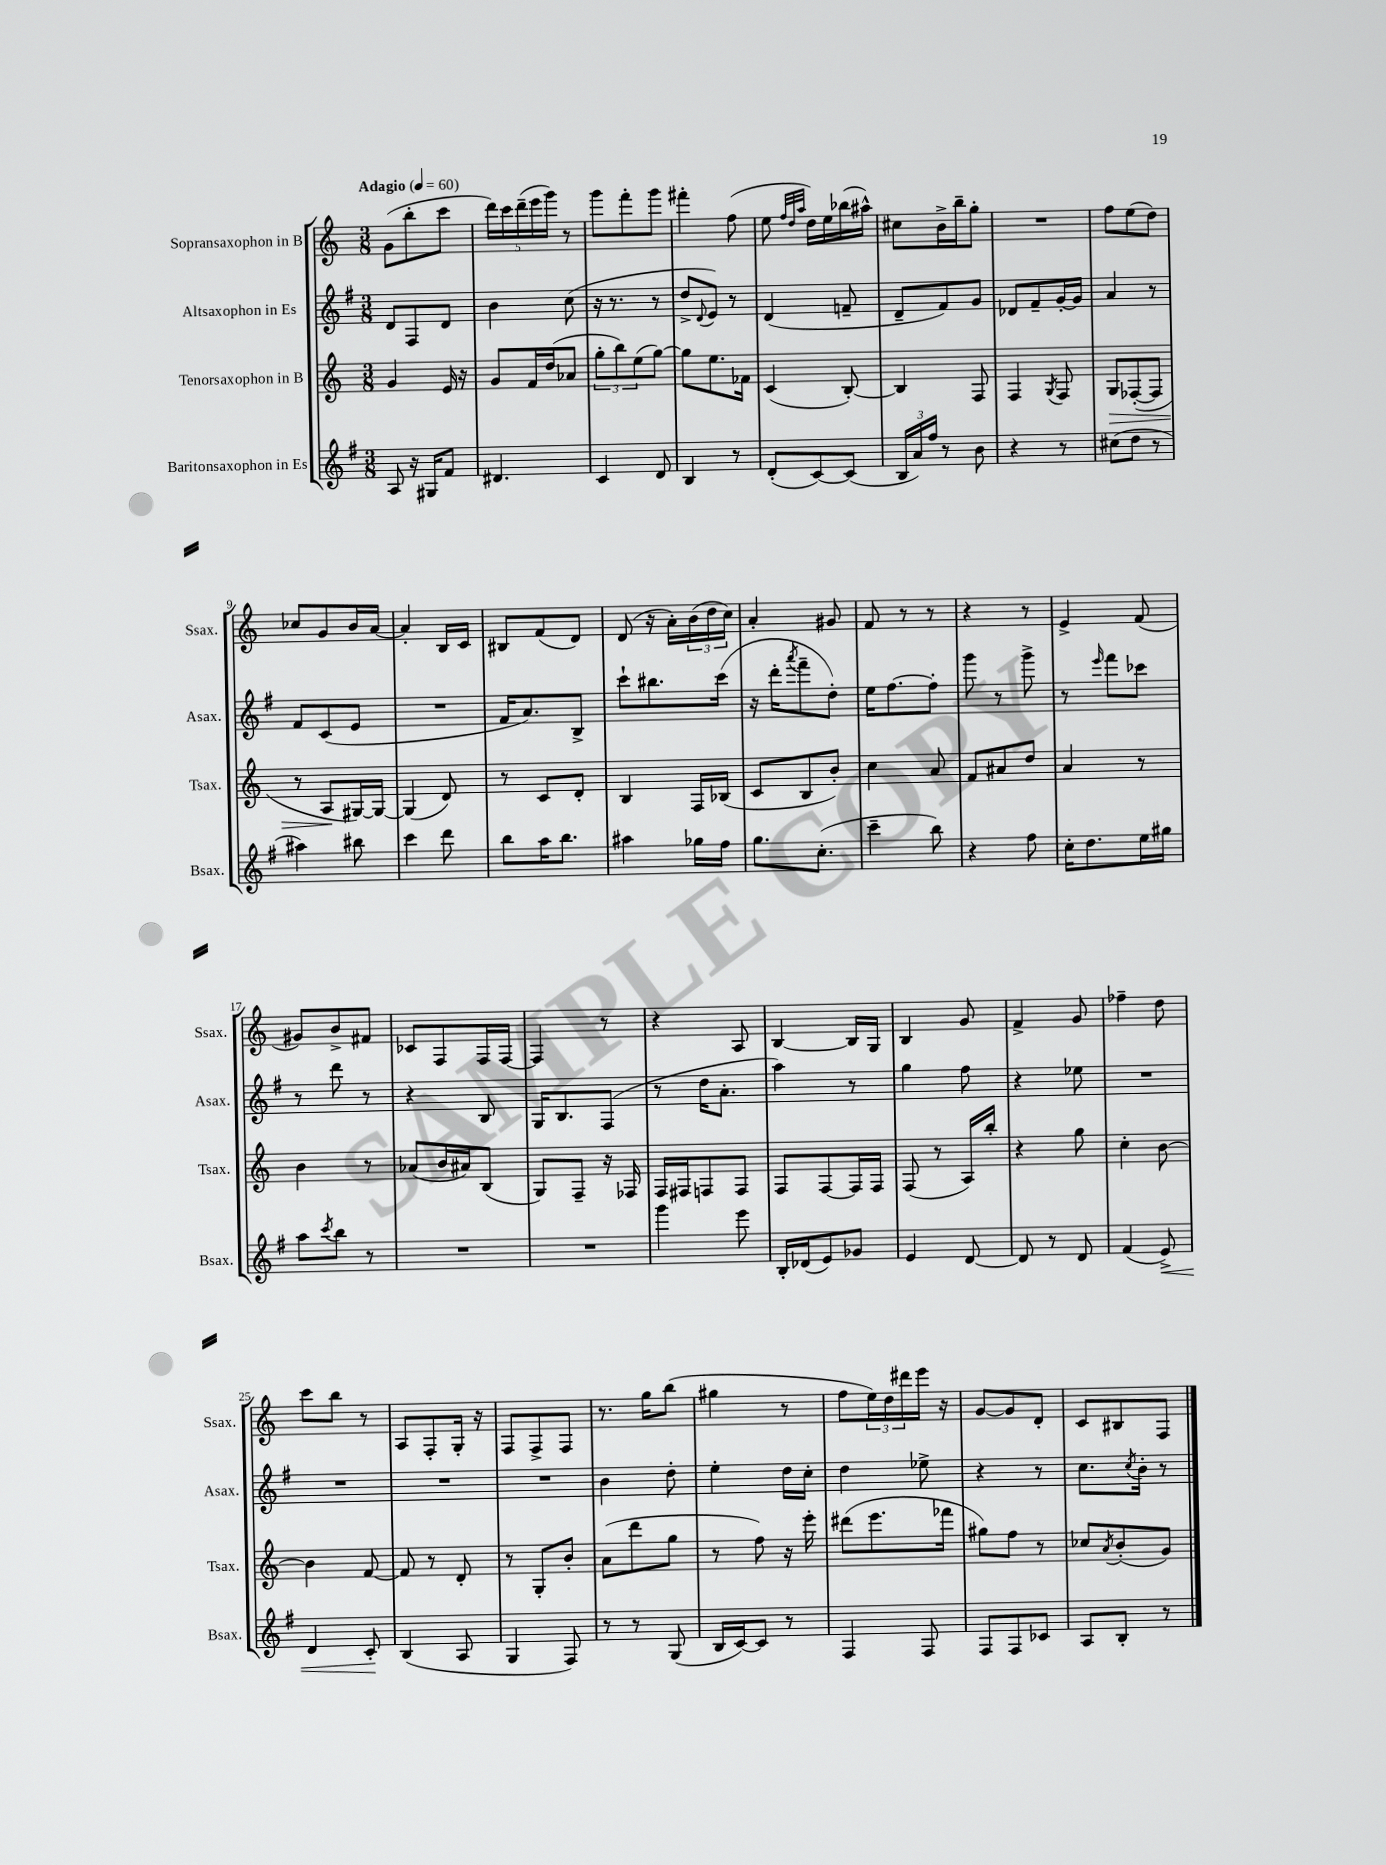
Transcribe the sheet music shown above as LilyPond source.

<<
\new StaffGroup <<
\new Staff = "s0" \with { instrumentName = "Sopransaxophon in B" shortInstrumentName = "Ssax." } {
    \clef treble \key c \major \numericTimeSignature \time 3/8 \tempo "Adagio" 4 = 60
    g'8( b''8-. c'''8 |
    \tuplet 5/4 { d'''16) c'''16 d'''16--( e'''16 g'''16) } r8 |
    g'''8 f'''8-. g'''8 |
    fis'''4-. f''8( |
    e''8 \grace { f''32 d''32 a''32 } d''16) e''16 bes''16( ais''16-^) |
    cis''8 b'16-> b''16-- g''8-. |
    R4. |
    f''8 e''8( d''8) |
    ces''8 g'8 b'16 a'16~ |
    a'4-. b16 c'16 |
    bis8 f'8( d'8) |
    d'8( r16 a'16-.) \tuplet 3/2 { b'16( d''16 c''16) } |
    a'4-. gis'8 |
    f'8 r8 r8 |
    r4 r8 |
    e'4-> f'8( |
    gis'8) b'8-> fis'8 |
    ces'8 f8 f16 f16~ |
    f4 r8 |
    r4 a8 |
    b4~ b16 g16 |
    b4 g'8 |
    f'4-> g'8 |
    fes''4-- d''8 |
    c'''8 b''8 r8 |
    a8 f8-. g16-. r16 |
    f8 f8-> f8 |
    r8. g''16 b''8( |
    gis''4 r8 |
    f''8 \tuplet 3/2 { e''16) d''16 dis'''16 } e'''16 r16 |
    g'8~ g'8 d'8-. |
    c'8 bis8 f8 \bar "|." |
}
\new Staff = "s1" \with { instrumentName = "Altsaxophon in Es" shortInstrumentName = "Asax." } {
    \clef treble \key g \major \numericTimeSignature \time 3/8
    d'8 fis8 d'8 |
    b'4 c''8( |
    r16 r8. r8 |
    d''8-> \appoggiatura { d'8 } e'8) r8 |
    d'4( f'8-- |
    d'8-- fis'8) g'8 |
    des'8 fis'8-- g'16~-. g'16 |
    a'4 r8 |
    fis'8 c'8( e'8 |
    R4. |
    fis'16 a'8.) b8-> |
    c'''8-! bis''8. c'''16( |
    r16 d'''16-. \acciaccatura { a'''8 } fis'''8-- d''8-.) |
    e''16 fis''8.~ fis''8-. |
    g'''8 r8 g'''8-> |
    r8 \grace { e'''16 } fis'''8 ces'''8 |
    r8 d'''8 r8 |
    r4 b8 |
    g16 b8. fis8( |
    r8 d''16 a'8.-. |
    a''4) r8 |
    g''4 fis''8 |
    r4 ees''8 |
    R4. |
    R4. |
    R4. |
    R4. |
    b'4 d''8-. |
    e''4-. d''16 c''16-. |
    d''4 ees''8-> |
    r4 r8 |
    c''8. \acciaccatura { c''8 } b'16-. r8 \bar "|." |
}
\new Staff = "s2" \with { instrumentName = "Tenorsaxophon in B" shortInstrumentName = "Tsax." } {
    \clef treble \key c \major \numericTimeSignature \time 3/8
    g'4 e'16 r16 |
    g'8 f'16 d''16( aes'8 |
    \tuplet 3/2 { g''8-. b''8) e''8( } g''8~) |
    g''8 e''8. fes'16 |
    c'4( b8~-.) |
    b4 f8 |
    f4 \acciaccatura { g8 } f8 |
    g8\> fes8~-.( fes8 |
    r8 a8\! gis16~) gis16~ |
    gis4( d'8) |
    r8 c'8 d'8-. |
    b4 f16 bes16( |
    c'8 b8 b'8-.) |
    c''4 a'8 |
    f'8 ais'8 d''8 |
    a'4 r8 |
    b'4 r8 |
    aes'8( b'16 ais'16) b8( |
    g8) f8-- r16 fes16 |
    f16 fis16 f8 f8 |
    f8 f8~ f16 f16 |
    f8( r8 a16) b''16-. |
    r4 g''8 |
    c''4-. b'8~ |
    b'4 f'8~ |
    f'8 r8 d'8-. |
    r8 g8-. b'8-. |
    a'8( d'''8 g''8 |
    r8 f''8) r16 e'''16-. |
    dis'''8( e'''8. fes'''16 |
    gis''8) f''8 r8 |
    ces''8 \acciaccatura { a'8 } b'8-.( g'8) \bar "|." |
}
\new Staff = "s3" \with { instrumentName = "Baritonsaxophon in Es" shortInstrumentName = "Bsax." } {
    \clef treble \key g \major \numericTimeSignature \time 3/8
    a8 r16 gis16 fis'8 |
    dis'4. |
    c'4 d'8 |
    b4 r8 |
    d'8-.( c'8~) c'8( |
    \tuplet 3/2 { b16 a'16) fis''16 } r8 b'8 |
    r4 r8 |
    cis''8( d''8 r8 |
    ais''4) bis''8 |
    c'''4 d'''8 |
    b''8 a''16 b''8. |
    ais''4 ges''16 fis''16 |
    g''8. c''8.-.( |
    c'''4-- b''8) |
    r4 fis''8 |
    c''16-. d''8. e''16 gis''16 |
    a''8 \acciaccatura { c'''8 } b''8 r8 |
    R4. |
    R4. |
    g'''4 e'''8 |
    b16-. des'16( e'8) ges'8 |
    e'4 d'8~ |
    d'8 r8 d'8 |
    fis'4( e'8->\<) |
    d'4 c'8-.\! |
    b4( a8 |
    g4 fis8) |
    r8 r8 g8( |
    b16 c'16~) c'8 r8 |
    fis4 fis8 |
    fis8 fis8 ces'8 |
    a8 b8-. r8 \bar "|." |
}
>>
>>
